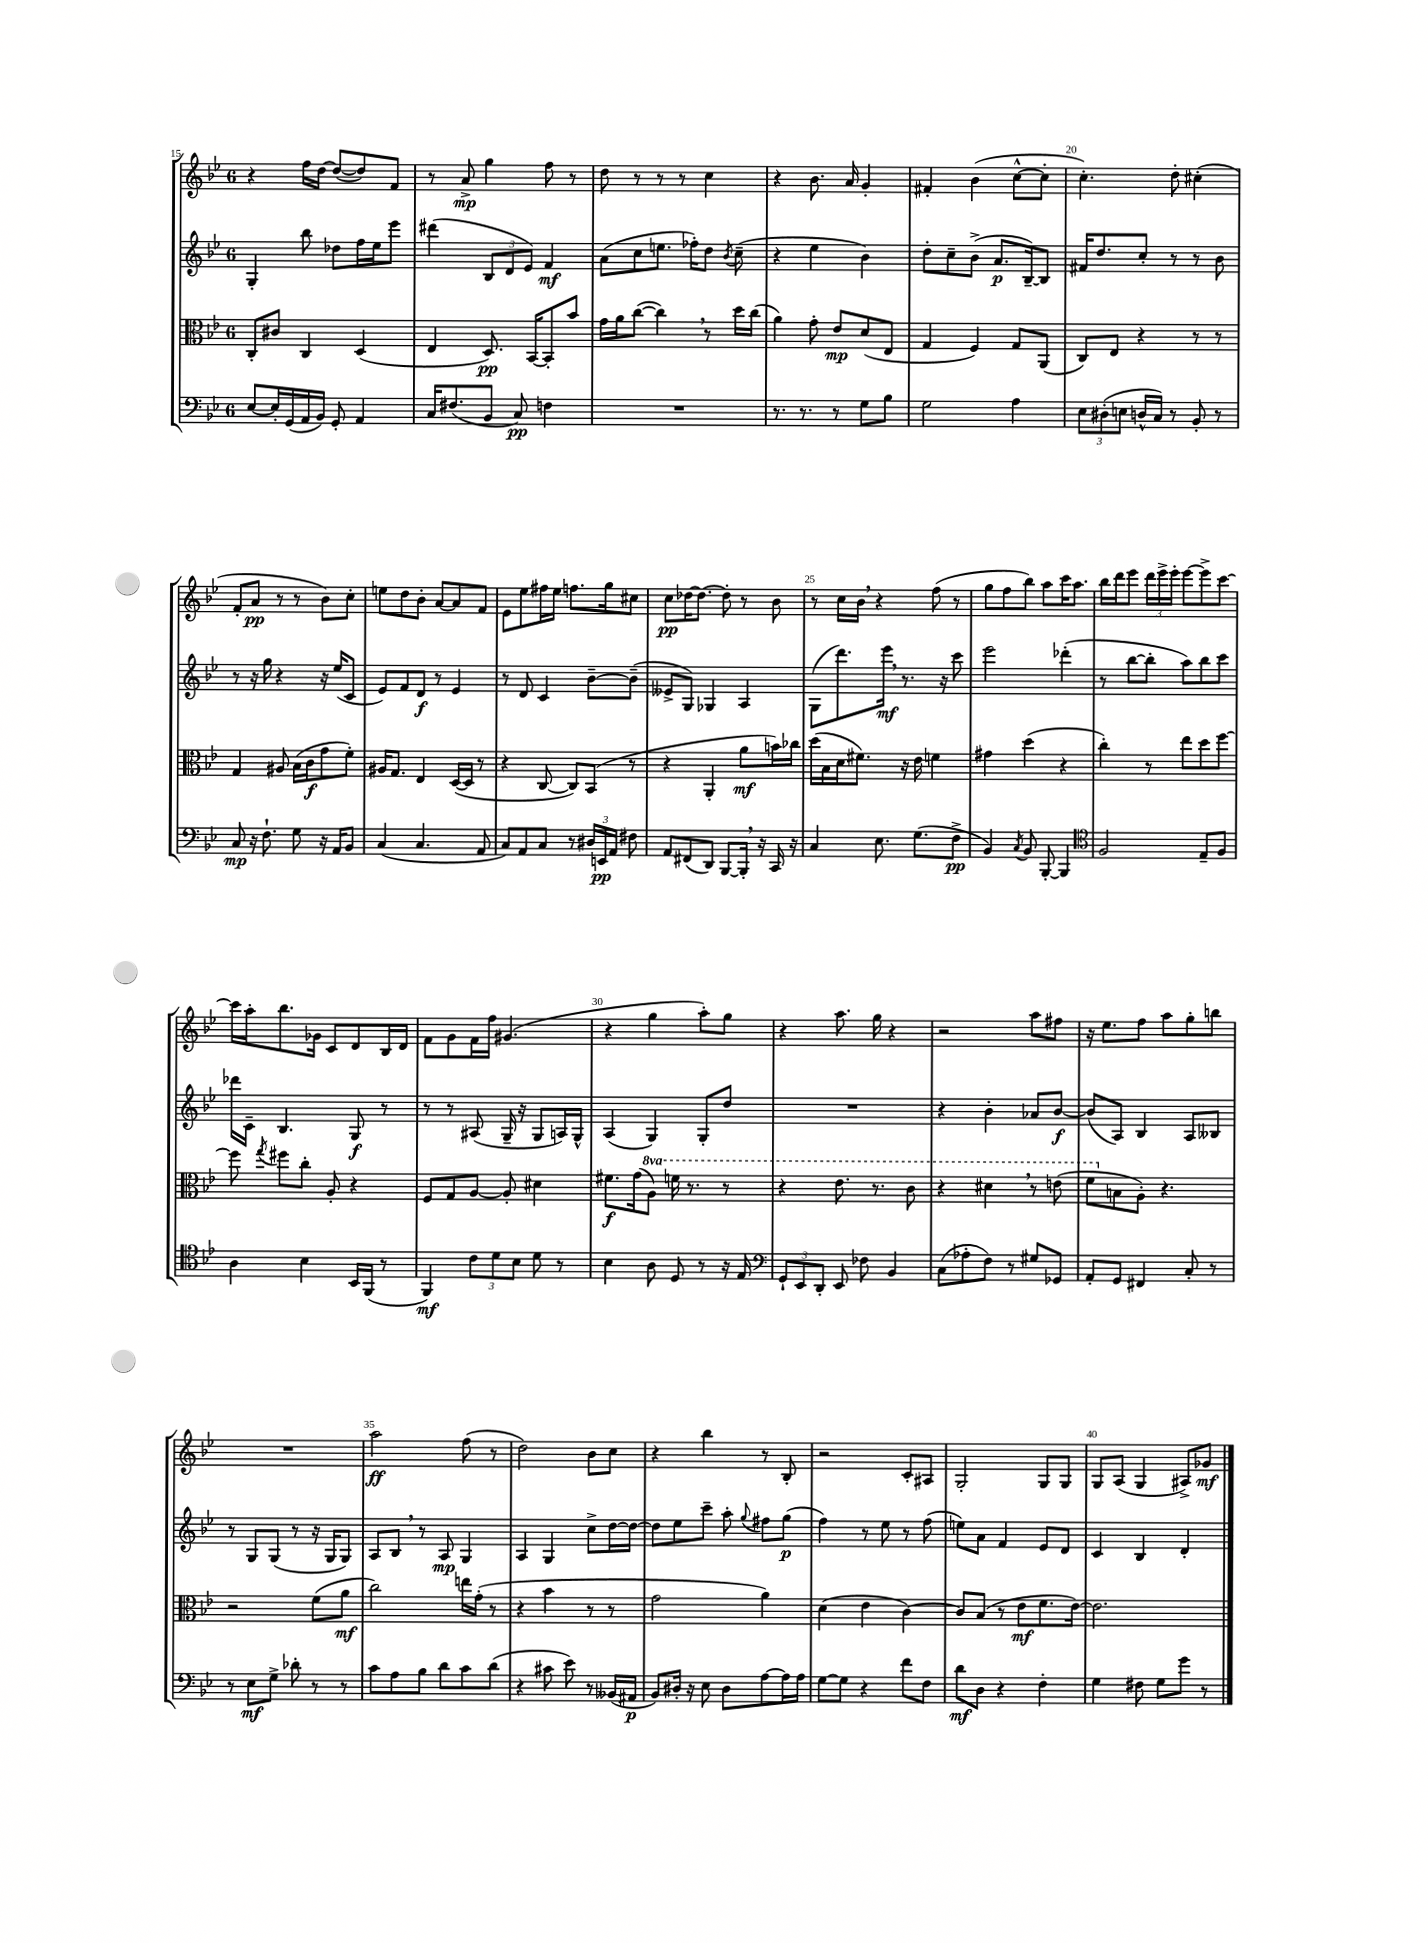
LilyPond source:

<<
\new StaffGroup <<
\new Staff = "s0" {
    \clef treble \key bes \major \once \override Staff.TimeSignature.style = #'single-digit \time 6/8
    \autoBeamOff r4 f''16[ d''16]~ d''8[~( d''8) f'8] |
    r8 a'8->\mp g''4 f''8 r8 |
    d''8 r8 r8 r8 c''4 |
    r4 bes'8. a'16 g'4-. |
    fis'4-. bes'4( c''8[~-^ c''8]-. |
    c''4.-.) d''8-. cis''4-.( |
    f'8[-. a'8]\pp r8 r8 bes'8[) c''8]-. |
    e''8[ d''8 bes'8]-. a'8[~ a'8 f'8] |
    ees'8[ ees''8 fis''16 ees''16] f''8.[ g''16 cis''8] |
    c''8[\pp des''16~ des''8.]~ des''8-. r8 bes'8 |
    r8 c''16[ bes'16] \breathe r4 f''8( r8 |
    g''8[ f''8 bes''8]) a''8[ c'''16 a''8.] |
    bes''16[ d'''16 ees'''8] \tuplet 3/2 { d'''16[ ees'''16-> ees'''16]-. } ees'''8[~ ees'''8-> c'''8]~ |
    c'''16[ a''16-. bes''8. ges'16] c'8[ d'8 bes16 d'16] |
    f'8[ g'8 f'16 f''16] gis'4.( |
    r4 g''4 a''8[-.) g''8] |
    r4 a''8. g''16 r4 |
    r2 a''8[ fis''8] |
    r16 ees''8.[ f''8] a''8[ g''8-. b''8] |
    R2. |
    a''2\ff f''8( r8 |
    d''2) bes'8[ c''8] |
    r4 bes''4 r8 bes8-. |
    r2 c'8[-. ais8] |
    g2-. g8[ g8] |
    g8[ a8]( g4 ais8[->) ges'8]\mf \bar "|." |
}
\new Staff = "s1" {
    \clef treble \key bes \major \once \override Staff.TimeSignature.style = #'single-digit \time 6/8
    \autoBeamOff g4-. bes''8 des''8[ f''16 ees''16 ees'''8] |
    dis'''4( \tuplet 3/2 { bes8[ d'8 ees'8]) } f'4\mf |
    a'8[( c''8 e''8.] fes''16[-.) d''8] \acciaccatura { bes'8 } c''8--( |
    r4 ees''4 bes'4) |
    d''8[-. c''8-- bes'8]->( a'8.[\p bes16~--) bes8] |
    fis'16[ d''8. c''8]-. r8 r8 bes'8 |
    r8 r16 g''16 r4 r16 ees''16[( c'8] |
    ees'8[) f'8 d'8]\f r8 ees'4 |
    r8 d'8 c'4 bes'8[~-- bes'8]--( |
    eeses'8[-> g8]) ges4 a4 |
    g8[( d'''8.) ees'''16]\mf \breathe r8. r16 c'''8 |
    ees'''2 des'''4-.( |
    r8 bes''8[~ bes''8]-. a''8[) bes''8 c'''8] |
    des'''16[ c'16]-- bes4. g8\f r8 |
    r8 r8 ais8( g16-- r16 g8[ a16) g16]-^ |
    a4( g4) g8[-. d''8] |
    R2. |
    r4 bes'4-. aes'8[ bes'8]~\f |
    bes'8[( a8]) bes4 a8[ beses8] |
    r8 g8[ g8]( r8 r16 g16[ g8]) |
    a8[ bes8] \breathe r8 a8\mp g4 |
    a4 g4 c''8[-> d''16~ d''16]~ |
    d''8[ ees''8 c'''8]-- a''8-. \appoggiatura { g''8 } fis''8[ g''8]\p( |
    f''4) r8 ees''8 r8 f''8( |
    e''8[) a'8] f'4 ees'8[ d'8] |
    c'4 bes4 d'4-. \bar "|." |
}
\new Staff = "s2" {
    \clef alto \key bes \major \once \override Staff.TimeSignature.style = #'single-digit \time 6/8 \set Staff.ottavationMarkups = #ottavation-simple-ordinals
    \autoBeamOff c8[-. cis'8] c4 d4( |
    ees4 d8.\pp) bes,16[~ bes,8-. bes'8] |
    g'16[ a'16 c''8]~( c''4) \breathe r8 d''16[ c''16]( |
    a'4) g'8-. ees'8[\mp d'8( ees8] |
    g4 f4) g8[ a,8]( |
    c8[) ees8] r4 r8 r8 |
    g4 ais8 bes16[( c'16\f g'8 f'8]-.) |
    ais16[ g8.] ees4 d16[~( d16] r8 |
    r4 c8~ c8[) bes,8]( r8 |
    r4 a,4-. a'8[\mf b'16) ces''16] |
    d''16[( bes16 d'16 fis'8.]) r16 ees'16 f'4 |
    gis'4 d''4( r4 |
    c''4-.) r8 ees''8[ d''8 f''8]~ |
    f''8 \acciaccatura { g''8 } fis''8[ c''8]-. a8-. r4 |
    f8[ g8 a8]~ a8-. dis'4 |
    fis'8.[\f g'16( \ottava #1 a'8]) f''!16 r8. r8 |
    r4 ees''8. r8. c''8 |
    r4 dis''4 \breathe r8 e''8( |
    f''8[ \ottava #0 b8 a8]-.) r4. |
    r2 f'8[( a'8]\mf |
    c''2) e''16[ g'16]-.( r8 |
    r4 bes'4 r8 r8 |
    g'2 a'4) |
    d'4( ees'4 c'4~) |
    c'8[ bes8]( r8 ees'8[\mf f'8. ees'16]~) |
    ees'2. \bar "|." |
}
\new Staff = "s3" {
    \clef bass \key bes \major \once \override Staff.TimeSignature.style = #'single-digit \time 6/8
    \autoBeamOff ees8[~ ees16-. g,16( a,16 bes,16]) g,8-. a,4 |
    c16[ fis8.( bes,8] c8\pp) f4 |
    R2. |
    r8. r8. r8 g8[ bes8] |
    g2 a4 |
    \tuplet 3/2 { ees8[ dis8-.( e8] } d16[-^ c16]) r8 bes,8-. r8 |
    c8\mp r16 f8.-! g8 r16 a,16[ bes,8] |
    c4( c4. a,8 |
    c8[) a,8 c8] r8 \tuplet 3/2 { dis16[ e,16\pp a,16] } fis8 |
    a,8[ fis,8( d,8]) bes,,8[~ bes,,16]-. \breathe r16 c,16 r16 |
    c4 ees8. g8.[( f8]->\pp |
    bes,4) \acciaccatura { c8 } bes,8 bes,,8~-. bes,,4 |
    \clef tenor f2 ees8[-- f8] |
    a4 bes4 bes,16[ f,16]( r8 |
    f,4\mf) \tuplet 3/2 { c'8[ d'8 bes8] } d'8 r8 |
    bes4 a8 d8 r8 r16 ees16 |
    \clef bass \tuplet 3/2 { g,8[-! ees,8 d,8]-. } ees,8 fes8 bes,4 |
    c8[( aes8-. f8]) r8 gis8[ ges,8] |
    a,8[-. g,8] fis,4 c8-. r8 |
    r8 ees8[\mf g8]-> des'8-. r8 r8 |
    c'8[ a8 bes8] d'8[ c'8 d'8]( |
    r4 cis'8 ees'8) r8 beses,16[( ais,16]\p |
    bes,8[) dis16]-. r16 ees8 dis8[ a8~ a16 a16] |
    g8[~ g8] r4 f'8[ f8] |
    d'8[\mf d8] r4 f4-. |
    g4 fis8 g8[ g'8] r8 \bar "|." |
}
>>
>>
\layout { \context { \Score currentBarNumber = #15 \override BarNumber.break-visibility = ##(#f #t #t) barNumberVisibility = #(every-nth-bar-number-visible 5) } }
